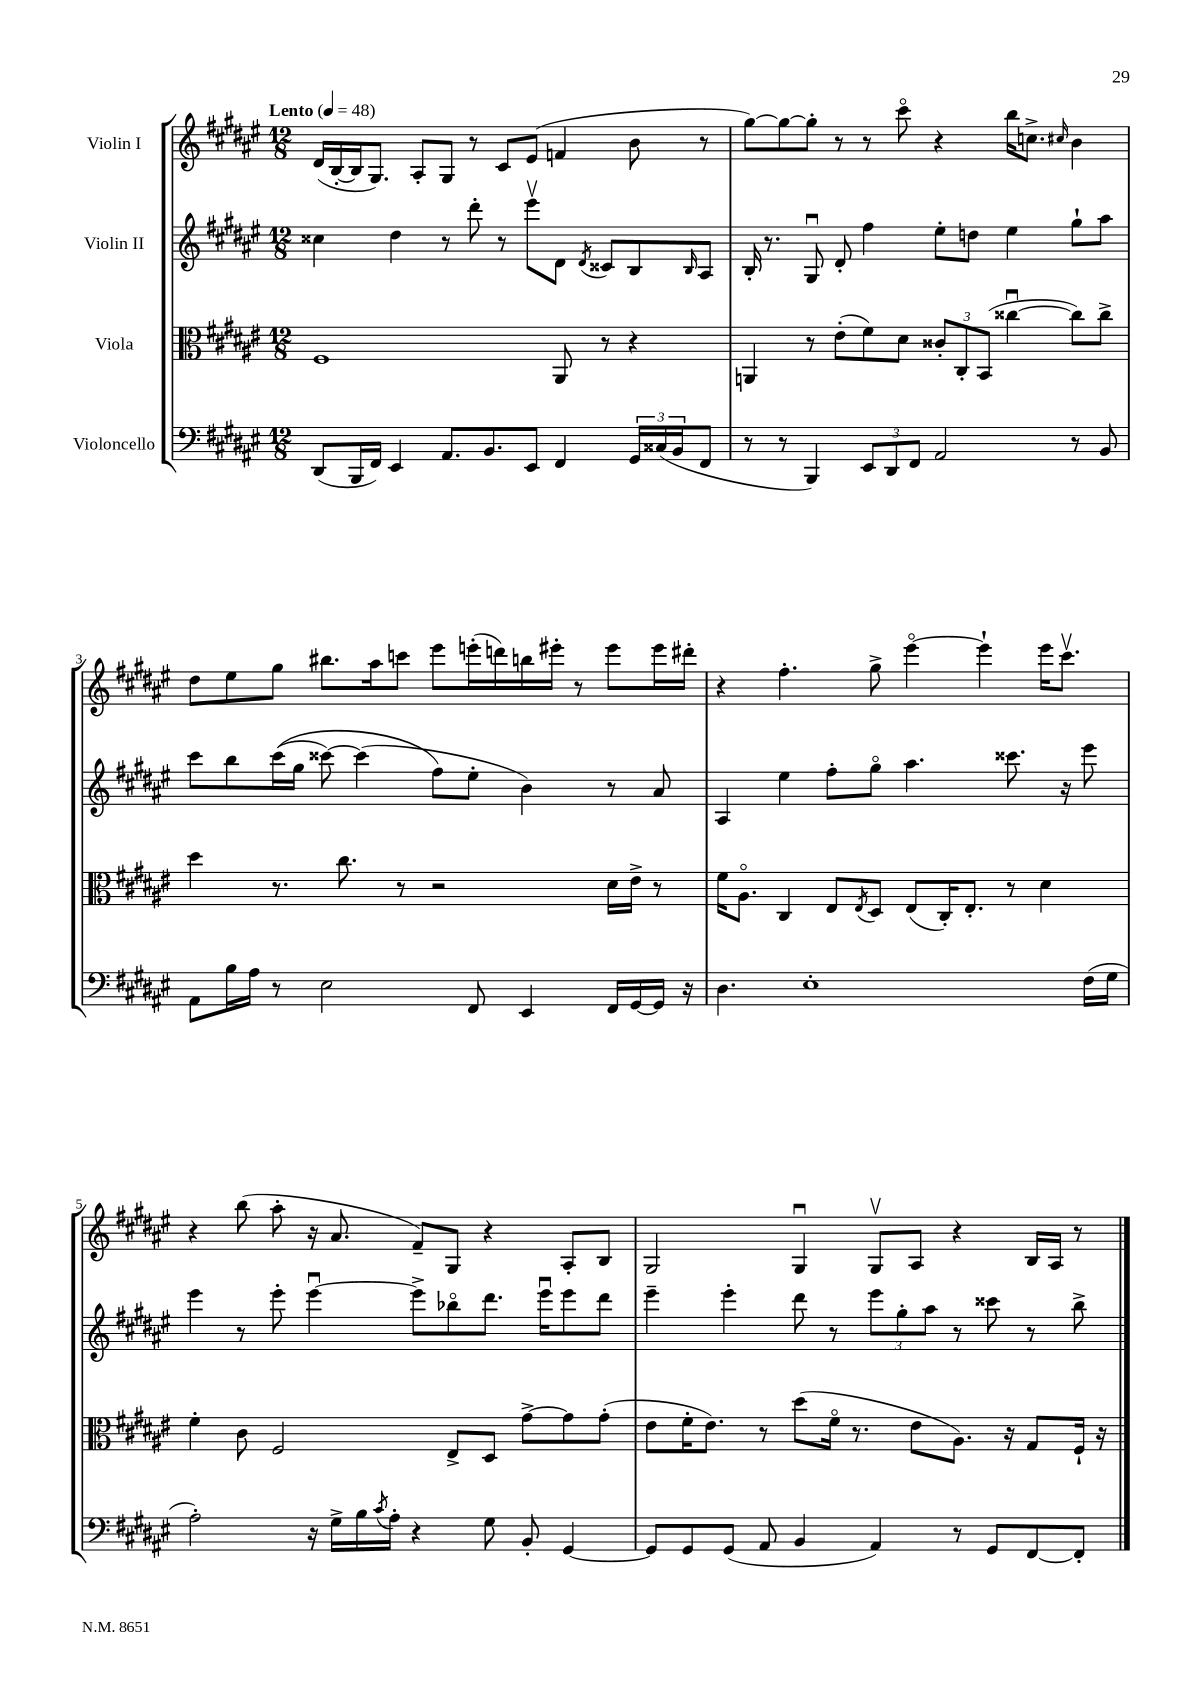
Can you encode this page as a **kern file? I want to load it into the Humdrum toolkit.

**kern	**kern	**kern	**kern
*staff4	*staff3	*staff2	*staff1
*clefF4	*clefC3	*clefG2	*clefG2
*k[f#c#g#d#a#e#]	*k[f#c#g#d#a#e#]	*k[f#c#g#d#a#e#]	*k[f#c#g#d#a#e#]
*M12/8	*M12/8	*M12/8	*M12/8
*MM48	*MM48	*MM48	*MM48
(8DD#	1F#	4cc##	(16d#
.	.	.	[16B'
16BBB	.	.	16B]
16FF#)	.	.	8.G#)
4EE#	.	4dd#	.
.	.	.	8A#'
8.AA#	.	8r	8G#
.	.	8ddd#'	8r
8.BB	.	.	.
.	.	8r	8c#
8EE#	.	8eee#v	(8e#
4FF#	8AA#	8d#	4f
.	.	8qd#	.
.	8r	8c##	.
24GG#	4r	8B	8b
(24C##	.	.	.
24BB	.	.	.
.	.	16qqB	.
8FF#	.	8A#	8r
=	=	=	=
8r	4AA	16B'	[8gg#)
.	.	8.r	.
8r	.	.	8gg#_
4BBB)	8r	8G#u	8gg#']
.	(8e#'	8d#'	8r
12EE#	8f#)	4ff#	8r
12DD#	.	.	.
.	8d#	.	8ccc#o
12FF#	.	.	.
2AA#	12c##'	8ee#'	4r
.	12C#'	.	.
.	.	8dd	.
.	(12BB	.	.
.	[4cc##u	4ee#	16bb
.	.	.	8.cc^
.	.	.	16qqcc#
8r	8cc##])	8gg#`	4b
8BB	8cc##^	8aa#	.
=	=	=	=
8AA#	4dd#	8ccc#	8dd#
16B	.	8bb	8ee#
16A#	.	.	.
8r	8.r	&((16ccc#	8gg#
.	.	16gg#	.
2E#	.	[8ccc##)	8.bb#
.	8.cc#	.	.
.	.	(4ccc##]	.
.	.	.	16aa#
.	8r	.	8ccc
.	2r	8ff#&)	8eee#
8FF#	.	8ee#'	(16eee'
.	.	.	16ddd)
4EE#	.	4b)	16bb
.	.	.	16eee#'
.	.	.	8r
16FF#	16d#	8r	8eee#
[16GG#	16e#^	.	.
16GG#]	8r	8a#	16eee#
16r	.	.	16ddd#'
=	=	=	=
4.D#	16f#	4A#	4r
.	8.A#o	.	.
.	4C#	4ee#	4.ff#'
1E#'	.	.	.
.	8E#	8ff#'	.
.	8qE#	.	.
.	8D#	8gg#o	8gg#^
.	(8E#	4.aa#	[4eee#o
.	16C#')	.	.
.	8.E#'	.	.
.	.	.	4eee#`]
.	8r	8.ccc##	.
.	4d#	.	16eee#
.	.	16r	8.ccc#v
(16F#	.	8eee#	.
16G#	.	.	.
=	=	=	=
2A#')	4f#'	4eee#	4r
.	8c#	8r	(8bb
.	2F#	8eee#'	8aa#'
16r	.	[4eee#u	16r
16G#^	.	.	8.a#
16B	.	.	.
8qc#	.	.	.
16A#'	.	.	.
4r	.	8eee#^]	8f#~)
.	8E#^	8bb-o	8G#
8G#	8D#	8.ddd#	4r
8BB'	[8g#^	.	.
.	.	16eee#u	.
[4GG#	8g#]	8eee#	8A#'
.	(8g#'	8ddd#	8B
=	=	=	=
8GG#]	8e#	4eee#~	2G#
8GG#	16f#'	.	.
.	8.e#)	.	.
(8GG#	.	4eee#'	.
8AA#	8r	.	.
4BB	(8dd#	8ddd#	4G#u
.	16f#o	8r	.
.	8.r	.	.
4AA#)	.	12eee#	8G#v
.	.	12gg#'	.
.	8e#	.	8A#
.	.	12aa#	.
8r	8.A#)	8r	4r
8GG#	.	8ccc##	.
.	16r	.	.
[8FF#	8G#	8r	16B
.	.	.	16A#
8FF#']	16F#`	8bb^	8r
.	16r	.	.
==	==	==	==
*-	*-	*-	*-
